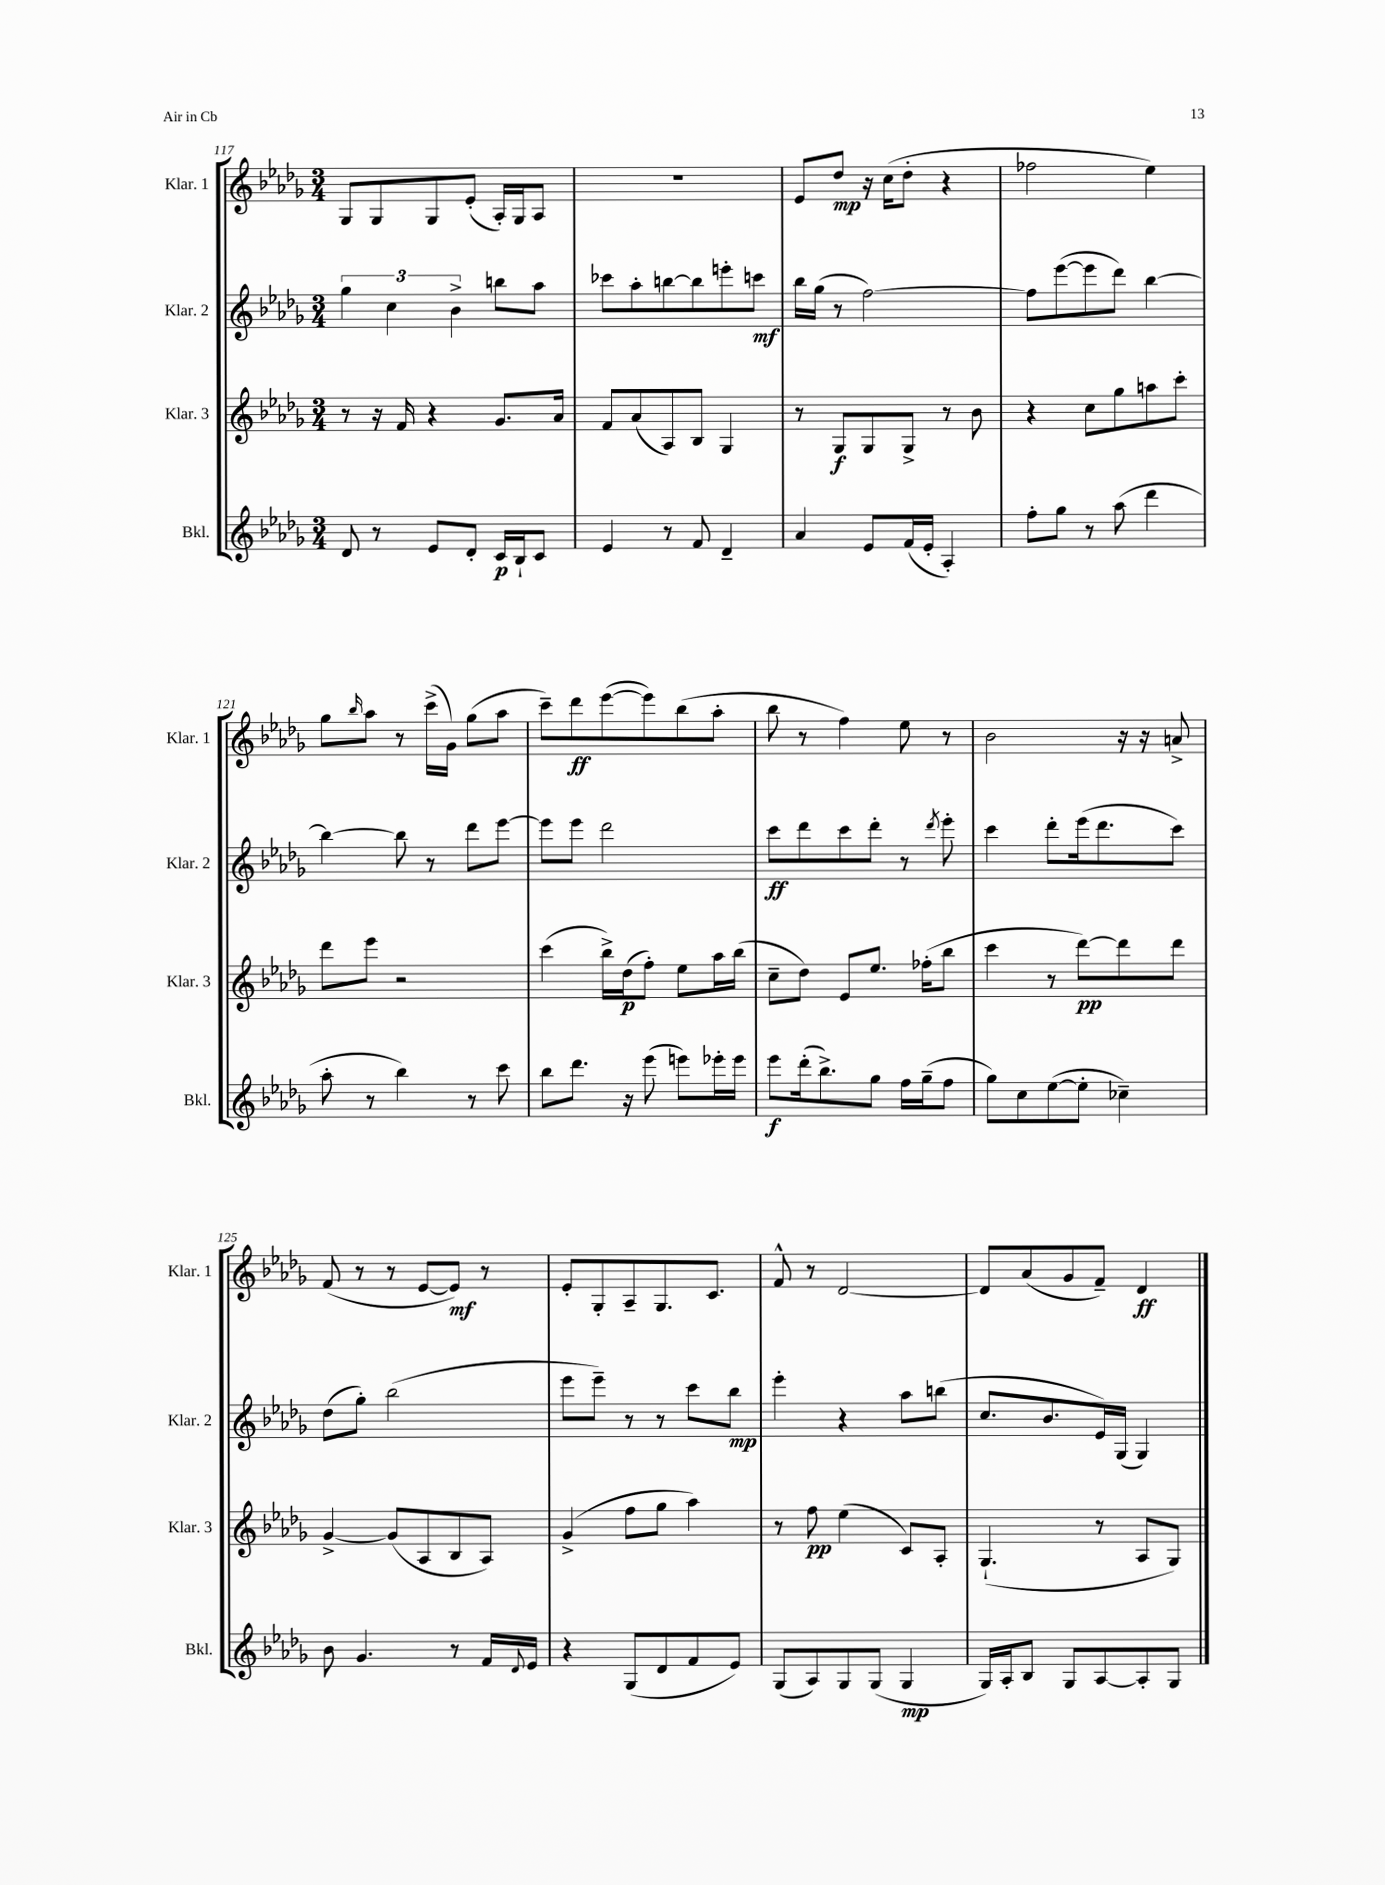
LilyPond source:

<<
\new StaffGroup <<
\new Staff = "s0" \with { instrumentName = "Klar. 1" shortInstrumentName = "Klar. 1" } {
    \clef treble \key des \major \numericTimeSignature \time 3/4
    ges8 ges8 ges8 ees'8-.( aes16-.) ges16 aes8 |
    R2. |
    ees'8 des''8\mp r16 c''16( des''8-. r4 |
    fes''2 ees''4) |
    ges''8 \grace { bes''16 } aes''8 r8 c'''16->( ges'16) ges''8( aes''8 |
    c'''8--) des'''8\ff ees'''8~( ees'''8) bes''8( aes''8-. |
    bes''8 r8 f''4) ees''8 r8 |
    bes'2 r16 r16 a'8-> |
    f'8( r8 r8 ees'8~ ees'8\mf) r8 |
    ees'8-. ges8-. aes8-- ges8. c'8. |
    f'8-^ r8 des'2~ |
    des'8 aes'8( ges'8 f'8--) des'4\ff \bar "|." |
}
\new Staff = "s1" \with { instrumentName = "Klar. 2" shortInstrumentName = "Klar. 2" } {
    \clef treble \key des \major \numericTimeSignature \time 3/4
    \tuplet 3/2 { ges''4 c''4 bes'4-> } b''8 aes''8 |
    ces'''8 aes''8-. b''8~ b''8 e'''8-. c'''8\mf |
    bes''16 ges''16( r8 f''2~) |
    f''8 ees'''8~( ees'''8 des'''8) bes''4~ |
    bes''4~ bes''8 r8 des'''8 ees'''8~ |
    ees'''8 ees'''8 des'''2 |
    c'''8\ff des'''8 c'''8 des'''8-. r8 \acciaccatura { des'''8 } ees'''8-. |
    c'''4 des'''8-. ees'''16( des'''8. c'''8) |
    des''8( ges''8-.) bes''2( |
    ees'''8 ees'''8--) r8 r8 c'''8 bes''8\mp |
    ees'''4-. r4 aes''8 b''8( |
    c''8. bes'8. ees'16) ges16( ges4) \bar "|." |
}
\new Staff = "s2" \with { instrumentName = "Klar. 3" shortInstrumentName = "Klar. 3" } {
    \clef treble \key des \major \numericTimeSignature \time 3/4
    r8 r16 f'16 r4 ges'8. aes'16 |
    f'8 aes'8( aes8) bes8 ges4 |
    r8 ges8\f ges8 ges8-> r8 bes'8 |
    r4 c''8 ges''8 a''8 c'''8-. |
    des'''8 ees'''8 r2 |
    c'''4( bes''16->) des''16\p( f''8-.) ees''8 aes''16 bes''16( |
    c''8-- des''8) ees'8 ees''8. fes''16-.( bes''8 |
    c'''4 r8 des'''8~\pp) des'''8 des'''8 |
    ges'4~-> ges'8( aes8 bes8 aes8) |
    ges'4->( f''8 ges''8 aes''4) |
    r8 f''8\pp ees''4( c'8) aes8-. |
    ges4.-!( r8 aes8 ges8) \bar "|." |
}
\new Staff = "s3" \with { instrumentName = "Bkl." shortInstrumentName = "Bkl." } {
    \clef treble \key des \major \numericTimeSignature \time 3/4
    des'8 r8 ees'8 des'8-. c'16\p bes16-! c'8 |
    ees'4 r8 f'8 des'4-- |
    aes'4 ees'8 f'16( ees'16-. aes4-.) |
    f''8-. ges''8 r8 aes''8( des'''4 |
    aes''8-. r8 bes''4) r8 c'''8 |
    bes''8 des'''8. r16 ees'''8( e'''8) ees'''16-. ees'''16 |
    ees'''8\f des'''16-.( bes''8.->) ges''8 f''16 ges''16--( f''8 |
    ges''8) c''8 ees''8~( ees''8-. ces''4--) |
    bes'8 ges'4. r8 f'16 \appoggiatura { des'8 } ees'16 |
    r4 ges8( des'8 f'8 ees'8) |
    ges8( aes8) ges8 ges8( ges4\mp |
    ges16) aes16-. bes8 ges8 aes8~ aes8-. ges8 \bar "|." |
}
>>
>>
\layout { \context { \Score currentBarNumber = #117 } }
